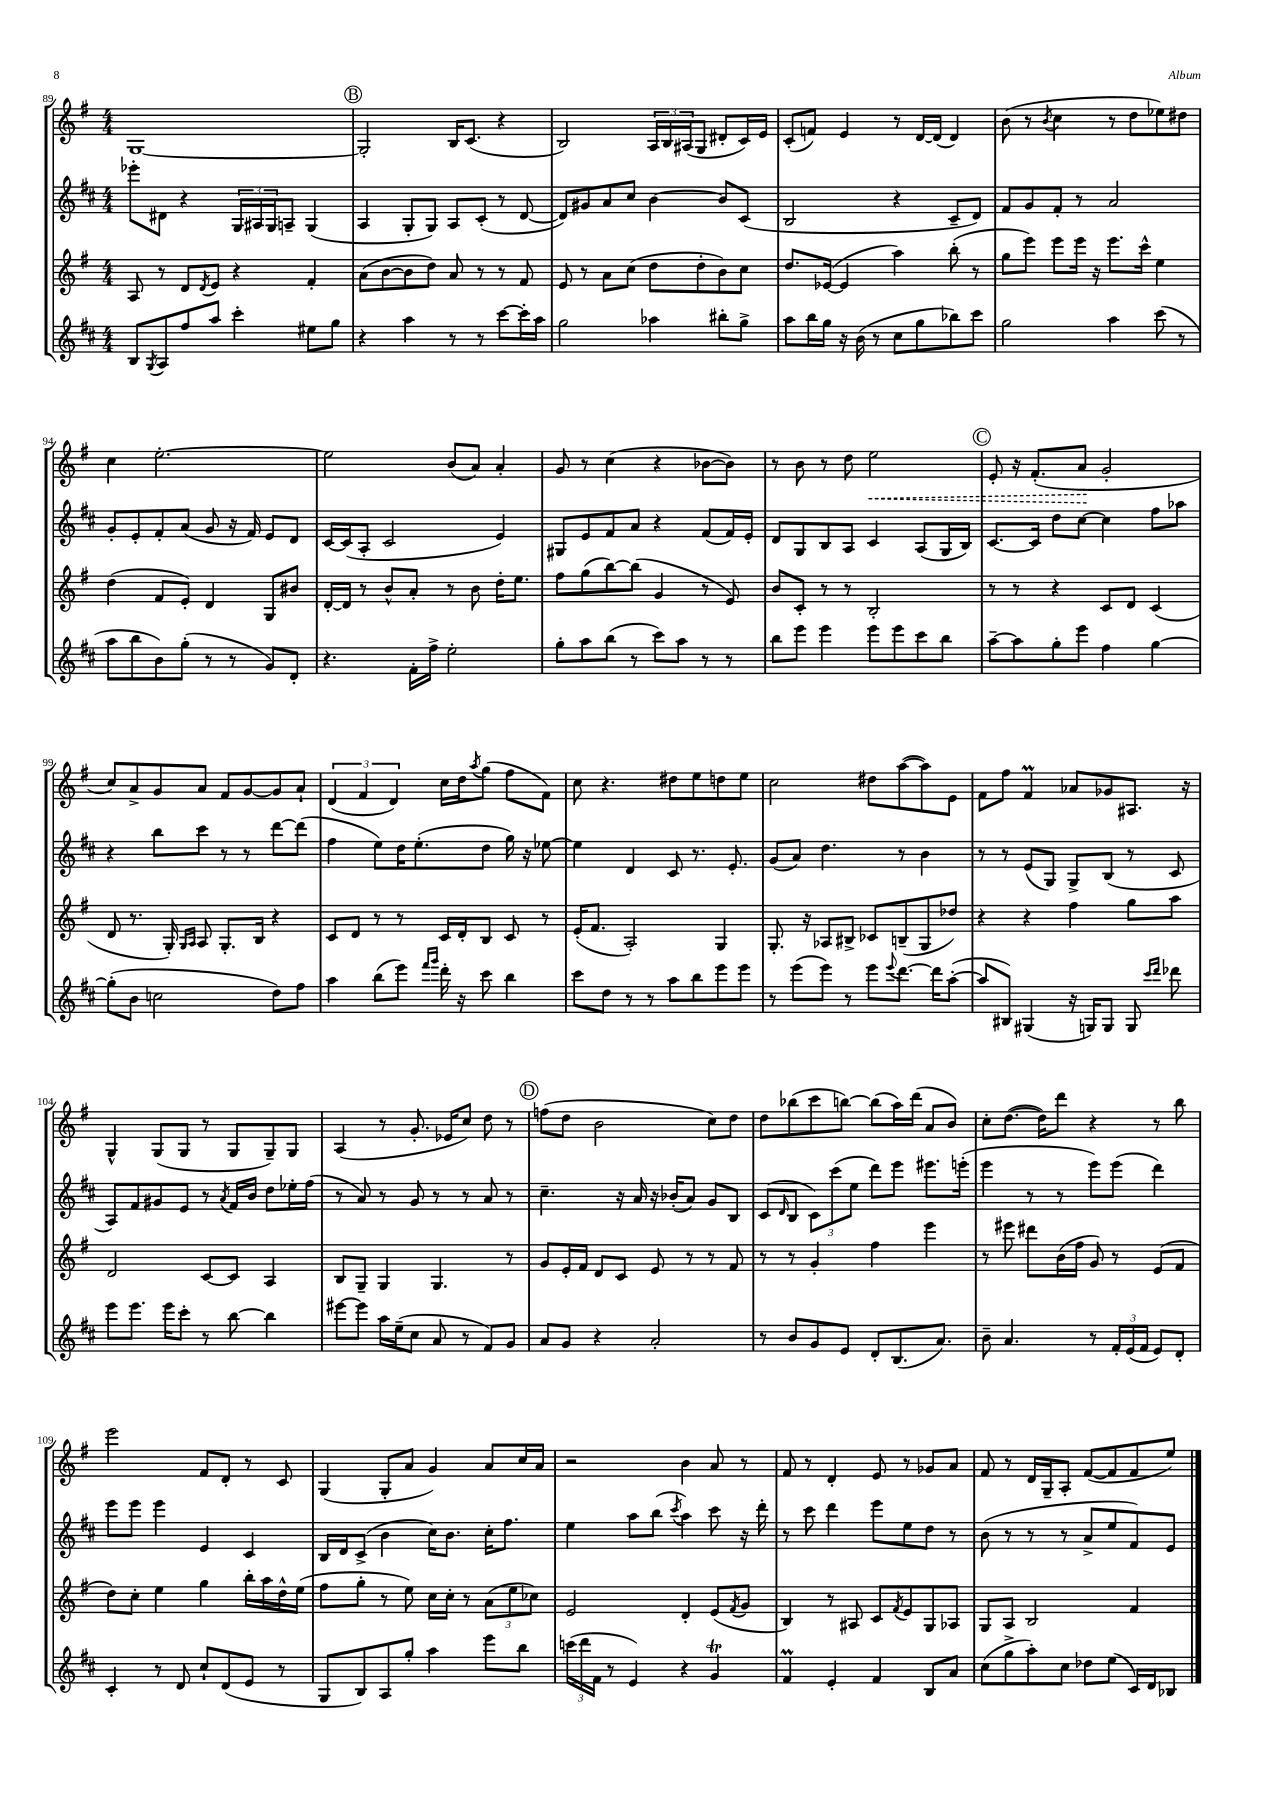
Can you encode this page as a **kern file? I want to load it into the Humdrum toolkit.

**kern	**kern	**kern	**kern
*staff4	*staff3	*staff2	*staff1
*clefG2	*clefG2	*clefG2	*clefG2
*k[f#c#]	*k[f#]	*k[f#c#]	*k[f#]
*M4/4	*M4/4	*M4/4	*M4/4
8B	8A	8eee-'	[1G
8qG	.	.	.
8A	8r	8d#	.
8ff#	8d	4r	.
.	8qd	.	.
8aa	8e	.	.
4ccc#'	4r	24G	.
.	.	24A#	.
.	.	24G	.
.	.	8A~	.
8ee#	4f#'	(4G	.
8gg	.	.	.
=	=	=	=
4r	(8a	4A	2G']
.	[8b	.	.
4aa	8b]	8G'	.
.	8dd)	8G)	.
8r	8a	8A	16B
.	.	.	(8.c
8r	8r	(8c#'	.
[8ccc#	8r	8r	4r
16ccc#']	8f#	[8d	.
16aa	.	.	.
=	=	=	=
2gg	8e	8d])	2B)
.	8r	8g#	.
.	8a	8a	.
.	(8cc	8cc#	.
4aa-	8dd	[4b	24A
.	.	.	24B
.	.	.	(24A#
.	8dd'	.	8G
8bb#'	8b)	8b]	8d#'
8gg^	8cc	(8c#	16c)
.	.	.	16e
=	=	=	=
8aa	8.dd	2B	(8c'
16bb	.	.	8f)
16gg	([16e-	.	.
16r	4e-]	.	4e
(16b	.	.	.
8r	.	.	.
8cc#	4aa)	4r	8r
8gg	.	.	[16d
.	.	.	(16d]
8bb-)	(8bb'	8c#~	4d)
8ccc#	8r	8d)	.
=	=	=	=
2gg	8gg	8f#	(8b
.	8eee)	8g	8r
.	.	.	8qb
.	8eee	8f#'	4cc
.	16eee	8r	.
.	16r	.	.
4aa	8.eee	2a	8r
.	.	.	8dd
.	16ccc^^	.	.
(8ccc#	4ee	.	8ee-)
8r	.	.	8dd#
=	=	=	=
8aa	(4dd	8g'	4cc
8bb	.	8e'	.
8b)	8f#	8f#'	[2.ee'
(8gg'	8e')	(8a	.
8r	4d	8g	.
8r	.	16r	.
.	.	16f#)	.
8g)	8G	8e	.
8d'	8b#	8d	.
=	=	=	=
4.r	[16d'	[16c#	2ee]
.	16d]	(16c#]	.
.	8r	8A'	.
.	8b^^	2c#	.
16f#'	8a'	.	.
16ff#^	.	.	.
2ee'	8r	.	(8b
.	8b	.	8a)
.	16dd'	4e)	4a'
.	8.ee	.	.
=	=	=	=
8gg'	8ff#	8G#	8g
8aa	(8gg	8e	8r
(8bb	[8bb)	8f#	(4cc
8r	(8bb]	8a	.
8ccc#)	4g	4r	4r
8aa	.	.	.
8r	8r	(8f#	[8b-
8r	8e)	16f#)	8b-])
.	.	16e'	.
=	=	=	=
8bb	8b	8d	8r
8eee	8c'	8G	8b
4eee	8r	8B	8r
.	8r	8A	8dd
8eee	2B'	4c#	2ee
8eee	.	.	.
8ccc#	.	(8A	.
8bb	.	16G	.
.	.	16B)	.
=	=	=	=
[8aa~	8r	[8.c#	8e'
8aa]	8r	.	16r
.	.	16c#]	(8.f#'
8gg'	4r	8dd	.
8eee	.	[8cc#	8a
4ff#	8c	4cc#]	2g'
.	8d	.	.
[4gg	(4c	8ff#	.
.	.	8aa-	.
=	=	=	=
(8gg']	8d	4r	8cc)
8b	8.r	.	8a^
2cc	.	8bb	8g
.	16G')	.	.
.	16qqG	.	.
.	16qqA	.	.
.	8A	8ccc#	8a
.	8.G'	8r	8f#
.	.	8r	[8g
.	16B	.	.
8dd)	4r	[8ddd	8g]
8ff#	.	(8ddd]	8a`
=	=	=	=
4aa	8c	4ff#	(6d
.	8d	.	.
.	.	.	6f#
(8bb	8r	8ee)	.
.	.	.	6d)
8eee)	8r	16dd	.
.	.	(8.ee'	.
16qqfff#	.	.	.
16qqggg	.	.	.
16ddd'	16c	.	16cc
16r	16d'	.	16dd
.	.	.	8qaa
8ccc#	8B	8dd	(8gg
4bb	8c	16gg)	8ff#
.	.	16r	.
.	8r	[8ee-	8f#)
=	=	=	=
8ccc#	(16e'	4ee-]	8cc
.	8.f#	.	.
8dd	.	.	4.r
8r	2A')	4d	.
8r	.	.	.
8aa	.	8c#	8dd#
8bb	.	8.r	8ee
8eee	4G	.	8dd
.	.	8.e'	.
8eee	.	.	8ee
=	=	=	=
8r	8.G'	(8g	2cc
(8eee	.	8a)	.
.	16r	.	.
8eee)	8A-	4.dd	.
8r	8B#^	.	.
8eee	8c-	.	8dd#
8qqeee	.	.	.
[8.ddd	(8B~	8r	([8aa
.	8G	4b	8aa])
16ddd]	.	.	.
([8aa'	8dd-)	.	8e
=	=	=	=
8aa]	4r	8r	8f#
8B#)	.	8r	8ff#
(4G#	4r	(8e	4f#
.	.	8G)	.
16r	4ff#	8G^	8a-
16G)	.	.	.
8G	.	(8B	8g-
8G	8gg	8r	8.A#
16qqccc#	.	.	.
16qqddd	.	.	.
8ddd-	8aa	8c#	.
.	.	.	16r
=	=	=	=
8eee	2d	8A)	4G^^
8.eee	.	8f#	.
.	.	8g#	(8G
16eee	.	.	.
8ccc#'	.	8e	8G
8r	[8c	8r	8r
.	.	8qa	.
[8bb	8c]	16f#	8G
.	.	16b	.
4bb]	4A	8dd	8G~)
.	.	16ee-'	8G
.	.	(16ff#	.
=	=	=	=
[8eee#	8B	8r	(4A
8eee#]	8G~	8a)	.
16aa	4G	8r	8r
(16ee~	.	.	.
8cc#	.	8g	8.g'
8a	4.G	8r	.
.	.	.	16e-
8r	.	8r	8cc)
8f#)	.	8a	8dd
8g	8r	8r	8r
=	=	=	=
8a	8g	4.cc#~	(8ff
8g	16e'	.	8dd
.	16f#	.	.
4r	8d	.	2b
.	8c	16r	.
.	.	16a	.
2a'	8e	16r	.
.	.	(16b-'	.
.	8r	8a)	.
.	8r	8g	8cc)
.	8f#	8B	8dd
=	=	=	=
8r	8r	(8c#	8dd
.	.	16qqd	.
8b	8r	8B	(8bb-
8g	4g'	12c#)	8ccc
.	.	(12ccc#	.
8e	.	.	[8bb)
.	.	12ee	.
8d'	4ff#	8ddd)	(8bb]
(8.B	.	8eee	16aa)
.	.	.	(16ddd
.	4eee	8.eee#	8a
8.a)	.	.	.
.	.	.	8b)
.	.	(16eee'	.
=	=	=	=
8b~	8r	4eee	8cc'
4.a	8eee#	.	([8.dd
.	8ddd#	8r	.
.	.	.	16dd])
.	(16b	8r	8ddd
.	16ff#	.	.
8r	8g)	8eee)	4r
24f#'	8r	(8eee	.
(24e	.	.	.
24f#	.	.	.
8e)	(8e	4ddd)	8r
8d'	8f#	.	8bb
=	=	=	=
4c#'	8dd)	8eee	2eee
.	8cc'	8eee	.
8r	4ee	4eee	.
8d	.	.	.
8cc#`	4gg	4e	8f#
(8d	.	.	8d'
8e	16bb'	4c#	8r
.	16aa	.	.
8r	16dd^^	.	8c
.	(16ee	.	.
=	=	=	=
8G	8ff#	16B	(4G
.	.	16d	.
8B)	8gg'	(8c#^	.
8A	8r	4b	8G'
8gg'	8ee)	.	8a
4aa	16cc	16cc#)	4g)
.	16cc'	8.b	.
.	8r	.	.
8eee	(12a	16cc#'	8a
.	.	8.ff#	.
.	12ee	.	.
8bb	.	.	16cc
.	12cc-)	.	.
.	.	.	16a
=	=	=	=
(24ccc	2e	4ee	2r
24ddd	.	.	.
24f#	.	.	.
8r	.	.	.
4e)	.	8aa	.
.	.	(8bb	.
.	.	8qccc#	.
4r	4d'	4aa)	4b
4g	(8e	8ccc#	8a
.	8qf#	.	.
.	8g	16r	8r
.	.	16ddd'	.
=	=	=	=
4f#	4B)	8r	8f#
.	.	8ccc#	8r
4e'	8r	4ddd	4d'
.	8A#	.	.
4f#	8c	8eee	8e
.	8qf#	.	.
.	8e	8ee	8r
8B	8G	8dd	8g-
8a	8A-	8r	8a
=	=	=	=
(8cc#	8G	(8b	8f#
8gg^	8A	8r	8r
8aa')	2B	8r	16d
.	.	.	16G~
8cc#	.	8r	8A'
8dd-	.	8a^	([8f#
(8ee	.	8ee	8f#]
16c#)	4f#	8f#)	8f#
16d	.	.	.
8B-	.	8e	8ee)
==	==	==	==
*-	*-	*-	*-
